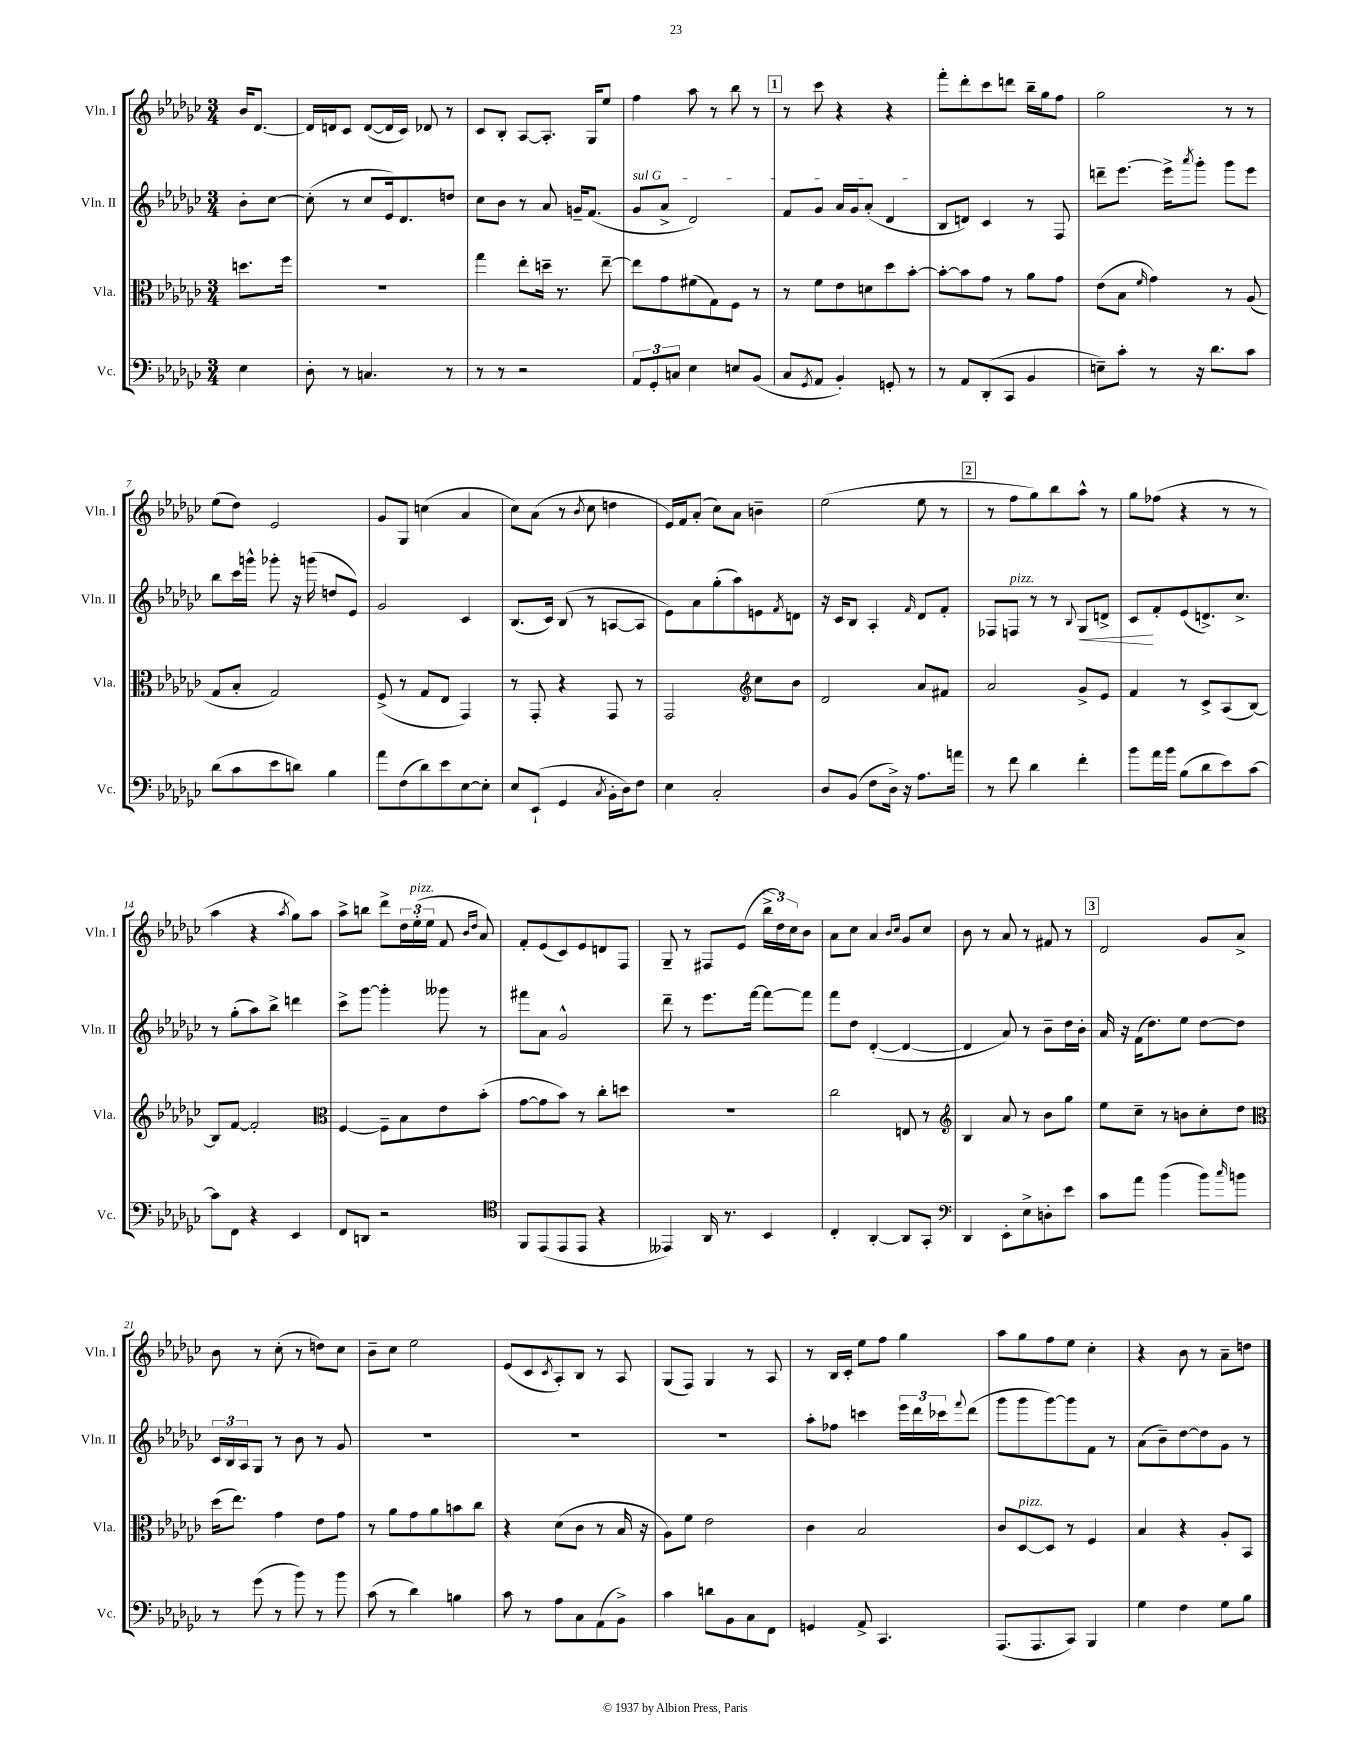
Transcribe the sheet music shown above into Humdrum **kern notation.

**kern	**kern	**kern	**dynam	**kern
*part4	*part3	*part2	*part2	*part1
*staff4	*staff3	*staff2	*staff2	*staff1
*I"Vc.	*I"Vla.	*I"Vln. II	*	*I"Vln. I
*I'Vc.	*I'Vla.	*I'Vln. II	*	*I'Vln. I
*clefF4	*clefC3	*clefG2	*	*clefG2
*k[b-e-a-d-g-c-]	*k[b-e-a-d-g-c-]	*k[b-e-a-d-g-c-]	*	*k[b-e-a-d-g-c-]
*M3/4	*M3/4	*M3/4	*	*M3/4
=	=	=	=	=
4E-\	8.ddn\L	8b-'\L	.	16b-/KL
.	.	.	.	[8.d-/J
.	.	[8cc-\J	.	.
.	16ff\Jk	.	.	.
=1	=1	=1	=1	=1
8D-'\	2.r	(8cc-'\]	.	16d-/LL]
.	.	.	.	16dn/J
8r	.	8r	.	8c-/J
4.Cn/	.	8cc-/L	.	([8d/L
.	.	16e-/k)	.	16d/L]
.	.	8.d-/	.	16c-/JJ)
.	.	.	.	8d-X/
8r	.	8ddn/J	.	8r
=2	=2	=2	=2	=2
8r	4gg-\	8cc-\L	.	8c-/L
8r	.	8b-\J	.	8B-'/J
2r	8ee-'\L	8r	.	[8A-/L
.	16ddn~\Jk	8a-/	.	8.A-'/J]
.	8.r	.	.	.
.	.	16gn~/KL	.	.
.	.	(8.f/J	.	16G-/KL
.	[8ee-~\	.	.	8ee-/J
=3	=3	=3	=3	=3
!	!	!LO:TX:a:i:t=sul G	!	!
12AA-/L	8ee-\L]	8g-/L	.	4ff\
12GG-'/	.	.	.	.
.	8g-\	8a-^/J	.	.
12Cn/J	.	.	.	.
4E-\	(8f#X\	2d-/)	.	8aa-\
.	8G-\)	.	.	8r
8En/L	8F\J	.	.	8bb-\
(8BB-/J	8r	.	.	8r
!!LO:REH:place=s1:t=1
=4	=4	=4	=4	=4
8C-/L	8r	8f/L	.	8r
8qGG-/	.	.	.	.
8AA-/J	8f\L	8g-/J	.	8ccc-\
4BB-'/)	8e-\	16a-/LL	.	4r
.	.	16g-/J	.	.
.	8dn\	(8a-'/J	.	.
8GGn'/	8dd-\	4d-/	.	4r
8r	[8b-'\J	.	.	.
=5	=5	=5	=5	=5
8r	8b-'\L_	8B-/L	.	8fff'\L
8AA-/L	8b-\]	8dn/J)	.	8ddd-'\
(8DD-'/	8g-\J	4c-/	.	8ccc-\
8CC-/J	8r	.	.	8dddn\J
4BB-/	8a-\L	8r	.	16bb-~\LL
.	.	.	.	16gg-\J
.	8g-\J	8F/	.	8ff\J
=6	=6	=6	=6	=6
8En~\L)	(8e-\L	8dddn~\L	.	2gg-\
8c-'\J	8B-\J	[8.eee-\J	.	.
.	16qqf/	.	.	.
8r	4g-\)	.	.	.
.	.	16eee-^\KL]	.	.
.	.	8qaaa-/	.	.
16r	.	8ggg-'\J	.	.
8.d-\L	.	.	.	.
.	8r	8ggg-\L	.	8r
8c-\J	(8A-/	8eee-\J	.	8r
!!LO:LB:g=z
=7	=7	=7	=7	=7
(8d-\L	8G-/L	8bb-\L	.	(8ee-\L
8c-\	8B-'/J	16ccc-\L	.	8dd-\J)
.	.	16gggn^^\JJ	.	.
8e-\	2G-/)	8ggg-X'\	.	2e-/
8dn\J)	.	16r	.	.
.	.	(16gggn\	.	.
4B-\	.	8ddn/L	.	.
.	.	8e-/J)	.	.
=8	=8	=8	=8	=8
8a-\L	(8F^/	2g-/	.	8g-/L
(8F\	8r	.	.	8G-/J
8d-\)	8G-/L	.	.	(4ccn\
8e-\	8E-/J	.	.	.
[8E-\	4GG-/)	4c-/	.	4a-/
8E-'\J]	.	.	.	.
=9	=9	=9	=9	=9
8E-/L	8r	(8.B-/L	.	8cc-\L)
(8EE-`/J	8GG-'/	.	.	(8a-\J
.	.	16c-/Jk)	.	.
4GG-/	4r	(8B-/	.	8r
.	.	.	.	8qb-/
.	.	8r	.	8cc-\
8qC-/	.	.	.	.
16BB-'\LL	8GG-/	[8An/L	.	4ddn\
16D-\J)	.	.	.	.
8F\J	8r	8A/J]	.	.
=10	=10	=10	=10	=10
4E-\	2GG-/	8e-\L)	.	16e-/LL)
.	.	.	.	16f/J
.	.	8a-\	.	(8a-'/J
2C-'/	.	(8gg-'\	.	8cc-\L)
.	.	8aa-\)	.	8a-\J
*	*clefG2	*	*	*
.	8cc-\L	8en\	.	4bn~\
.	.	8qf/	.	.
.	8b-\J	8dn\J	.	.
=11	=11	=11	=11	=11
8D-/L	2d-/	16r	.	(2ee-\
.	.	16c-/KL	.	.
(8BB-/J	.	8B-/J	.	.
8F\L	.	4A-'/	.	.
16D-^\Jk)	.	.	.	.
16r	.	.	.	.
.	.	16qqf/	.	.
8.A-\L	8a-/L	8d-/L	.	8ee-\
.	8f#X/J	8f'/J	.	8r
16an\Jk	.	.	.	.
!!LO:REH:place=s1:t=2
=12	=12	=12	=12	=12
8r	2a-/	8F-X/L	.	8r
!	!	!LO:TX:a:i:t=pizz.	!	!
8f\	.	8Fn/J	.	8ff\L
4d-\	.	8r	.	8gg-\)
.	.	8r	.	8bb-\
.	.	8qqB-/	.	.
!	!	!	!LO:HP:b	!
4f'\	8g-^/L	8G-/L	<	8aa-^^\J
.	8e-/J	8dn^/J	.	8r
=13	=13	=13	=13	=13
8b-\L	4f/	8c-/L	.	8gg-\L
16a-\L	.	8f'/	[	(8ff-X\J
16b-\JJ	.	.	.	.
(8B-\L	8r	(8e-/	.	4r
8d-\	8c-^/L	8.dn^/)	.	.
8e-\)	(8A-/	.	.	8r
.	.	8.cc-^/J	.	.
[8c-\J	[8B-/J)	.	.	8r
!!LO:LB:g=z
=14	=14	=14	=14	=14
8c-\L]	8B-/L]	8r	.	4aa-\
8FF\J	[8f/J	(8gg-'\L	.	.
4r	2f'/]	8aa-\)	.	4r
.	.	8bb-^\J	.	.
.	.	.	.	8qaa-/
4EE-/	.	4dddn\	.	8gg-\L)
.	.	.	.	8aa-\J
=15	=15	=15	=15	=15
*	*clefC3	*	*	*
8FF/L	[4F/	8ccc-^\L	.	8aa-^\L
8DDn/J	.	[8ggg-\J	.	8bbn\J
2r	8F~\L]	4ggg-'\]	.	8ddd-^\L
.	8B-\	.	.	24dd-\L
!	!	!	!	!LO:TX:a:i:t=pizz.
.	.	.	.	(24ee-'\
.	.	.	.	24ee-\JJ
.	8e-\	8ggg--X\	.	8f/
.	.	.	.	16qqb-/LL
.	.	.	.	16qqdd-/JJ
.	(8b-'\J	8r	.	8a-/)
=16	=16	=16	=16	=16
*clefC4	*	*	*	*
8FF/L	[8g-\L	8fff#X\L	.	8f'/L
(8EE-/	8g-\]	8a-\J	.	(8e-/
8EE-/	8b-\J)	2g-^^/	.	8c-/)
8EE-/J	8r	.	.	8e-/
4r	8cc-'\L	.	.	8dn/
.	8ddn\J	.	.	8F/J
=17	=17	=17	=17	=17
4EE--X/)	2.r	8ddd-~\	.	8G-~/
.	.	8r	.	8r
16AA-/	.	8.eee-\L	.	8F#X/L
8.r	.	.	.	.
.	.	.	.	(8e-/J
.	.	[16fff\Jk	.	.
4BB-/	.	8fff\L_	.	24bb-^\LL
.	.	.	.	24dd-\)
.	.	.	.	24cc-\J
.	.	8fff\J]	.	8b-\J
=18	=18	=18	=18	=18
4C-'/	2cc-\	8fff\L	.	8a-\L
.	.	8dd-\J	.	8cc-\J
[4AA-'/	.	([4d-'/	.	4a-/
.	.	.	.	16qqb-/LL
.	.	.	.	16qqcc-/JJ
8AA-/L]	8En/	4d-/_	.	8g-/L
8GG-'/J	8r	.	.	8cc-/J
=19	=19	=19	=19	=19
*clefF4	*clefG2	*	*	*
4DD-/	4B-/	4d-/]	.	8b-\
.	.	.	.	8r
8EE-'\L	8a-/	8a-/)	.	8a-/
8E-^\	8r	8r	.	8r
8Dn'\	8b-\L	8b-~\L	.	8f#X/
8e-\J	8gg-\J	16dd-\L	.	8r
.	.	16b-'\JJ	.	.
!!LO:REH:place=s1:t=3
=20	=20	=20	=20	=20
8c-\L	8ee-\L	16a-/	.	2d-/
.	.	16r	.	.
8a-\J	8cc-~\J	(16f\KL	.	.
.	.	8.dd-\)	.	.
(4b-\	8r	.	.	.
.	8bn\L	8ee-\J	.	.
8b-\L)	8cc-'\	[8dd-\L	.	8g-/L
16qqcc-/	.	.	.	.
8bn\J	8dd-\J	8dd-\J]	.	8a-^/J
!!LO:LB:g=z
=21	=21	=21	=21	=21
*	*clefC3	*	*	*
8r	(16dd-\KL	24c-/LL	.	8b-\
.	.	24B-/	.	.
.	8.ee-\J)	.	.	.
.	.	24A-/J	.	.
(8g-\	.	8G-/J	.	8r
8r	4g-\	8r	.	(8cc-'\
8b-\)	.	8b-\	.	8r
8r	8e-\L	8r	.	8ddn\L)
8b-\	8g-\J	8g-/	.	8cc-\J
=22	=22	=22	=22	=22
(8c-\	8r	2.r	.	8b-~\L
8r	8a-\L	.	.	8cc-\J
4d-\)	8g-\	.	.	2ee-\
.	8a-\	.	.	.
4Bn\	8bn\	.	.	.
.	8cc-\J	.	.	.
=23	=23	=23	=23	=23
8c-\	4r	2.r	.	(8e-/L
8r	.	.	.	8c-/
.	.	.	.	8qc-/
8A-\L	(8d-\L	.	.	8A-'/)
8C-\	8c-\J	.	.	8B-/J
(8AA-\	8r	.	.	8r
8BB-^\J)	16B-/	.	.	8A-/
.	16r	.	.	.
=24	=24	=24	=24	=24
4c-\	8A-\L)	2.r	.	(8G-/L
.	8f\J	.	.	8F/J)
8dn\L	2e-\	.	.	4G-/
8BB-\	.	.	.	.
8C-\	.	.	.	8r
8FF\J	.	.	.	8A-/
=25	=25	=25	=25	=25
4GGn/	4c-\	8aa-'\L	.	8r
.	.	8ff-X\J	.	16B-/LL
.	.	.	.	16c-'/JJ
8AA-^/	2B-/	4cccn\	.	8ee-\L
4.CC-/	.	.	.	8ff\J
.	.	24eee-\LL	.	4gg-\
.	.	24ddd-\	.	.
.	.	24ccc-X\J	.	.
.	.	8qqfff/	.	.
.	.	(8ddd-\J	.	.
=26	=26	=26	=26	=26
(8.AAA-/L	8c-/L	8ggg-\L	.	8aa-\L
!	!LO:TX:a:i:t=pizz.	!	!	!
.	[8D-/	8ggg-\	.	8gg-\
8.AAA-/	.	.	.	.
.	8D-/J]	[8ggg-\)	.	8ff\
8CC-/J)	8r	8ggg-\]	.	8ee-\J
4BBB-/	4F/	8f\J	.	4cc-'\
.	.	8r	.	.
=27	=27	=27	=27	=27
4G-\	4B-/	(8a-\L	.	4r
.	.	8b-~\)	.	.
4F\	4r	[8dd-\	.	8b-\
.	.	8dd-\]	.	8r
8G-\L	8A-'/L	8g-\J	.	8a-~\L
8B-\J	8BB-/J	8r	.	8ddn\J
==	==	==	==	==
*-	*-	*-	*-	*-
